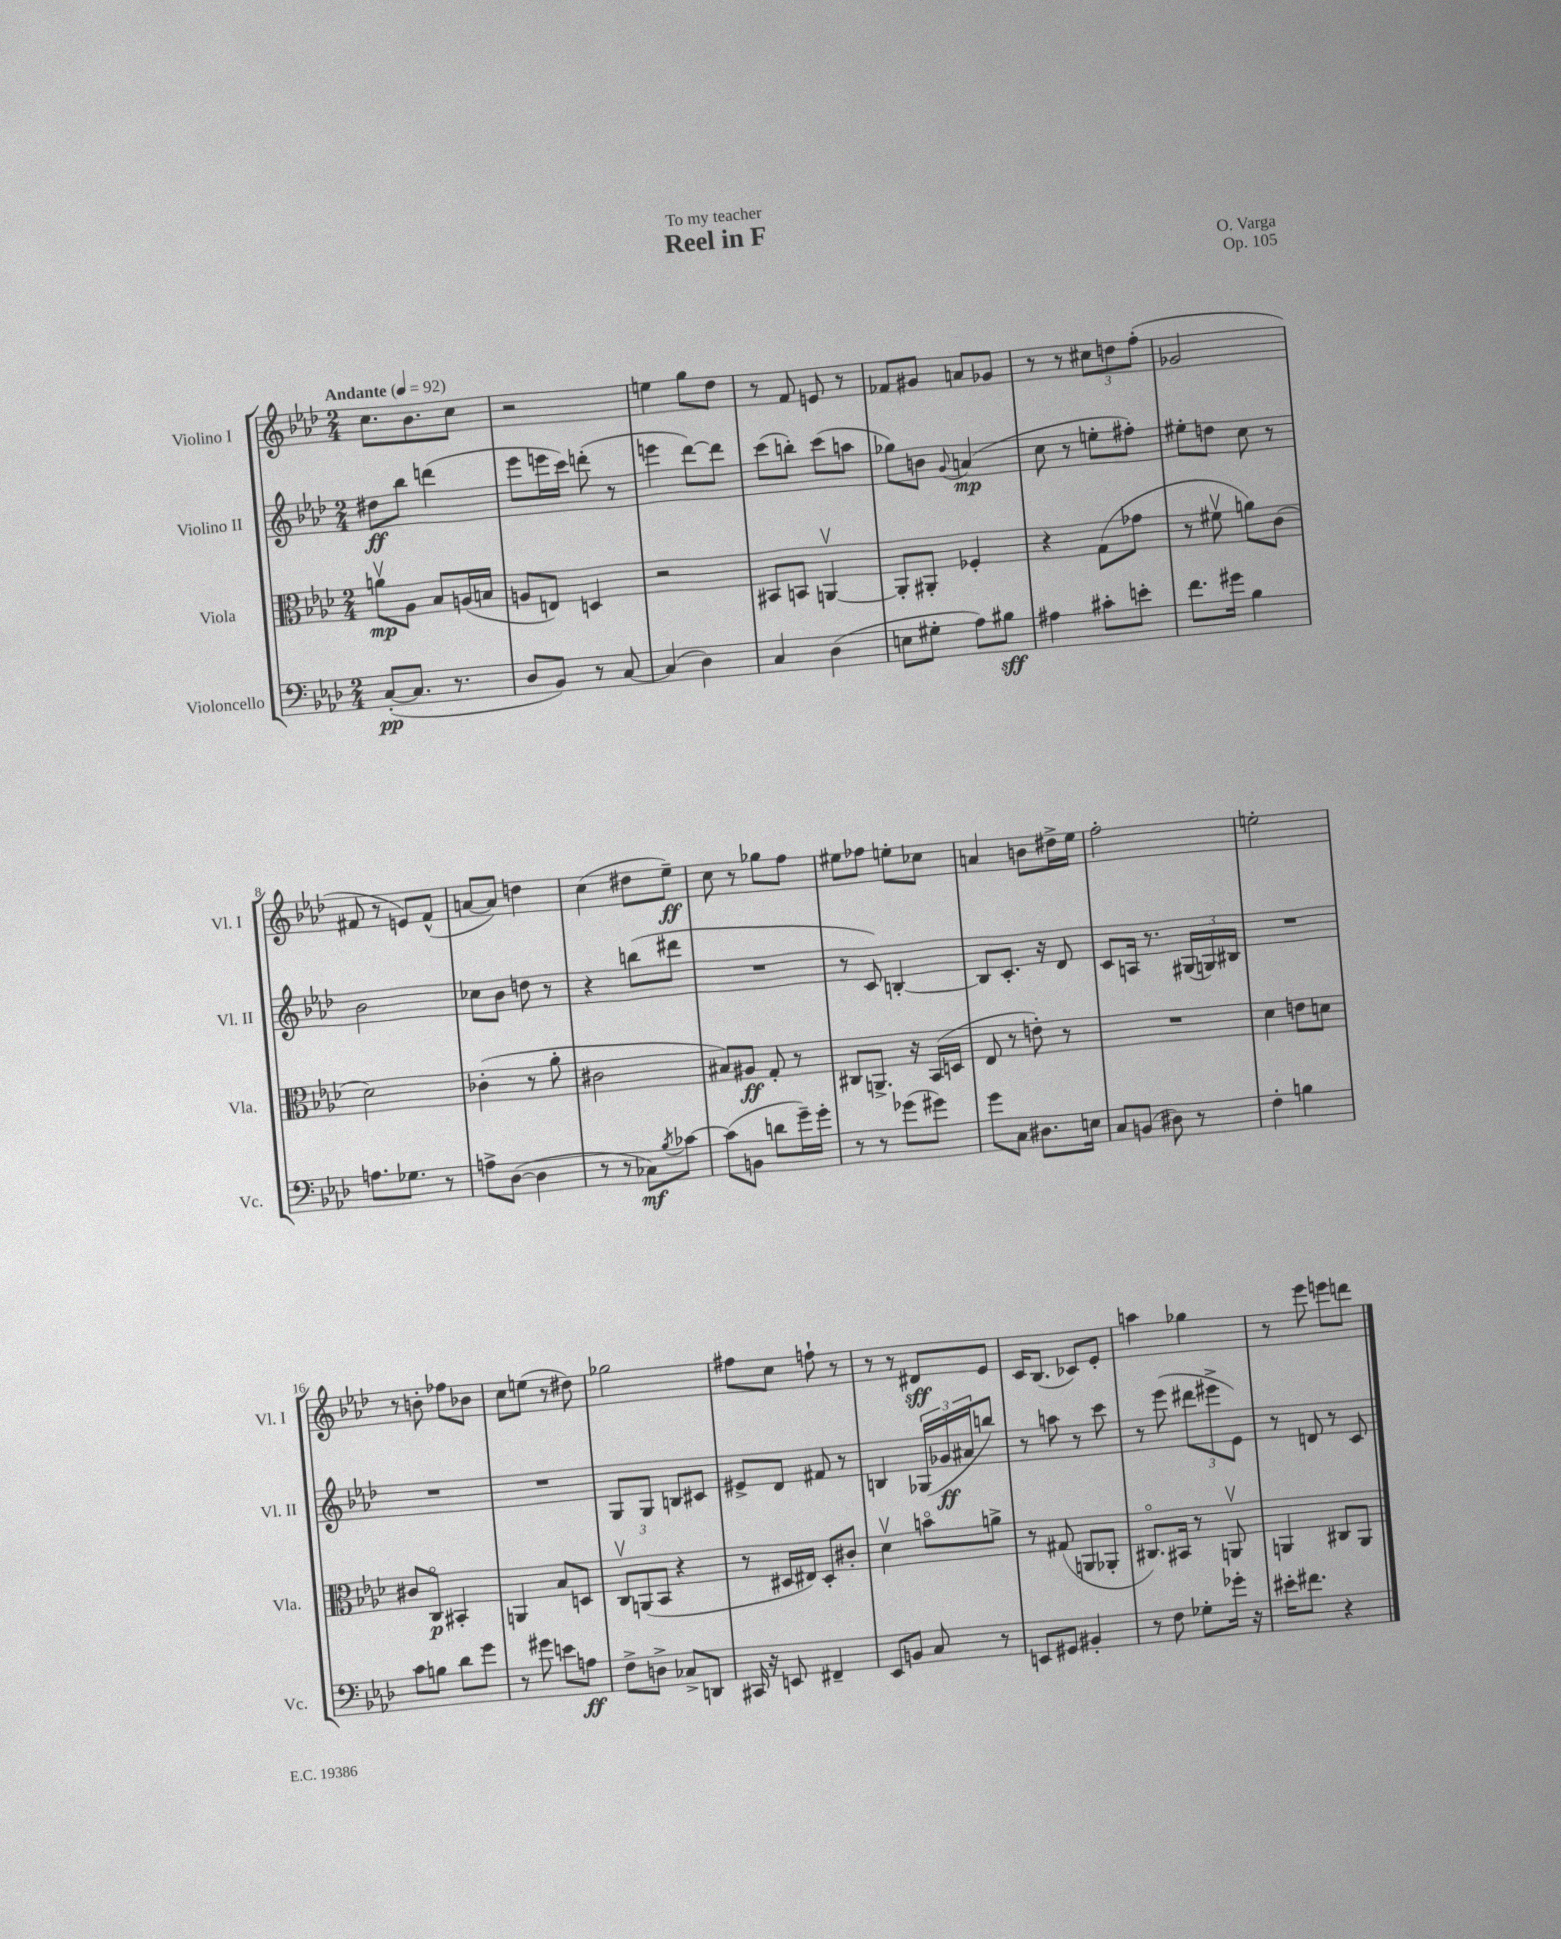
\header { title = "Reel in F" composer = "O. Varga" dedication = "To my teacher" opus = "Op. 105" }
<<
\new StaffGroup <<
\new Staff = "s0" \with { instrumentName = "Violino I" shortInstrumentName = "Vl. I" } {
    \clef treble \key aes \major \numericTimeSignature \time 2/4 \tempo "Andante" 4 = 92
    c''8. bes'8. c''8 |
    r2 |
    e''4 g''8 des''8 |
    r8 f'8 e'8 r8 |
    fes'8 gis'8 a'8 ges'8 |
    r8 r8 \tuplet 3/2 { cis''8 d''8 f''8-.( } |
    ges'2 |
    fis'8 r8 e'8) fis'8-^( |
    a'8~ a'8) d''4 |
    c''4( dis''8 ees''8--\ff) |
    c''8 r8 ges''8 f''8 |
    eis''8 fes''8 e''8-. ces''8 |
    a'4 b'8 dis''16-> ees''16 |
    f''2-. |
    e''2-. |
    r8 b'8-. fes''8 bes'8 |
    c''8 e''8( r8 dis''8) |
    ges''2 |
    fis''8 c''8 f''8-! r8 |
    r8 r8 dis'8\sff ees'8 |
    c'16 bes8.( ces'8) ees'8-. |
    a''4 ges''4 |
    r8 ees'''8 e'''8 d'''8 \bar "|." |
}
\new Staff = "s1" \with { instrumentName = "Violino II" shortInstrumentName = "Vl. II" } {
    \clef treble \key aes \major \numericTimeSignature \time 2/4
    dis''8\ff bes''8 d'''4( |
    ees'''8 e'''16 c'''16) d'''8-.( r8 |
    e'''4 des'''8~) des'''8 |
    c'''8( b''8-.) c'''8( a''8 |
    ges''8) b'8 \appoggiatura { g'8 } a'4\mp( |
    c''8 r8 e''8-. fis''8-.) |
    eis''8-. d''8 c''8 r8 |
    bes'2 |
    ces''8 bes'8 d''8 r8 |
    r4 b''8( dis'''8 |
    R2 |
    r8 c'8) b4~-. |
    b8 c'8.-. r16 des'8 |
    c'8 a16 r8. \tuplet 3/2 { gis16( g16) bis16 } |
    R2 |
    R2 |
    R2 |
    g8 g8 b8 cis'8 |
    eis'8-> des'8 fis'8 r8 |
    b4 \tuplet 3/2 { ges16( ges'16\ff ais'16 } b''8) |
    r8 a''8 r8 c'''8 |
    r8 ees'''8( \tuplet 3/2 { dis'''8 eis'''8-> ees'8) } |
    r8 d'8 r8 c'8 \bar "|." |
}
\new Staff = "s2" \with { instrumentName = "Viola" shortInstrumentName = "Vla." } {
    \clef alto \key aes \major \numericTimeSignature \time 2/4
    a'8\upbow\mp aes8 bes8 a16( b16 |
    a8 e8) d4 |
    r2 |
    bis,8 b,8 a,4~\upbow |
    a,8-. ais,8-. fes4-. |
    r4 g8( ges'8 |
    r8 fis'8\upbow a'8) c'8( |
    des'2) |
    ces'4-.( r8 aes'8-. |
    cis'2 |
    bis8) ais8\ff g8-. r8 |
    cis8 a,8.-> r16 bes,16( d16 |
    ees8 r8 e'8-.) r8 |
    R2 |
    des'4 e'8 d'8 |
    cis'8 c8\flageolet\p bis,4-. |
    a,4 bes8 d8 |
    \tuplet 3/2 { c8\upbow a,8( bes,8 } r4 |
    r8 dis16 eis16) dis8-. cis'8-. |
    des'4\upbow b'8\flageolet a'8-> |
    r8 gis8( a,8 aes,8-. |
    cis8.\flageolet) bis,16 r8 a,8\upbow |
    a,4 cis8 a,8 \bar "|." |
}
\new Staff = "s3" \with { instrumentName = "Violoncello" shortInstrumentName = "Vc." } {
    \clef bass \key aes \major \numericTimeSignature \time 2/4
    c8~-.\pp( c8. r8. |
    des8 bes,8) r8 c8~ |
    c4( des4) |
    c4 des4( |
    e8 gis8-. aes8) bis8\sff |
    ais4 cis'8-. e'8-. |
    f'8. gis'16 bes4 |
    a8. ges8. r8 |
    a8-> des8~( des4 |
    r8 r8 ces8\mf) \acciaccatura { bes8 } ces'8~ |
    ces'8( b,8 d'8 g'16--) g'16-. |
    r8 r8 ges'8( gis'8) |
    g'8 c8 dis8. e16 |
    c8 b,8( dis8) r8 |
    f4-. b4 |
    c'8 b8 des'8 g'8 |
    r8 gis'8 e'8 a8\ff |
    f8-> d8-> ces8-> d,8 |
    cis,16 r16 e,8 fis,4-- |
    ees,8 b,8 c8 r8 |
    e,8 gis,8 bis,4-. |
    r8 f8 ges8-. ges'16-. r16 |
    eis'16-. fis'8. r4 \bar "|." |
}
>>
>>
